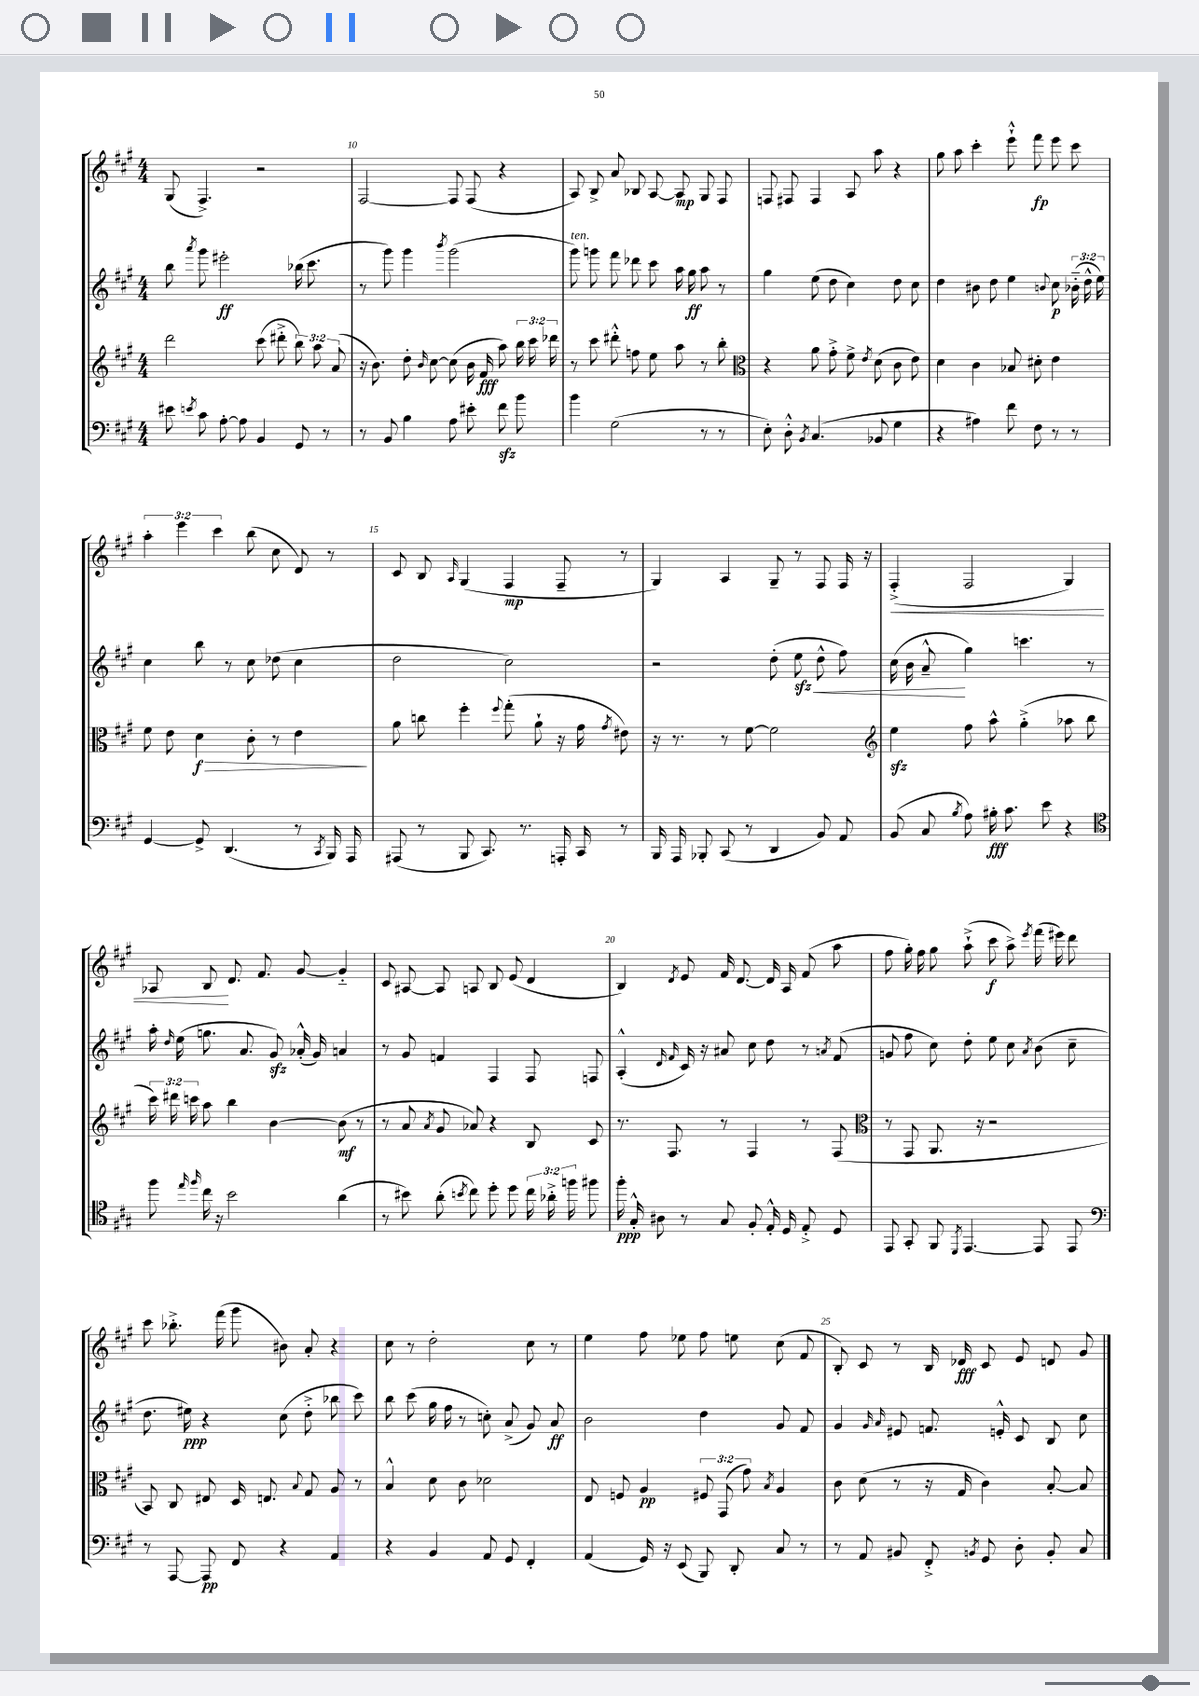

**kern	**dynam	**kern	**dynam	**kern	**dynam	**kern	**dynam
*part4	*part4	*part3	*part3	*part2	*part2	*part1	*part1
*staff4	*staff4	*staff3	*staff3	*staff2	*staff2	*staff1	*staff1
*clefF4	*	*clefG2	*	*clefG2	*	*clefG2	*
*k[f#c#g#]	*	*k[f#c#g#]	*	*k[f#c#g#]	*	*k[f#c#g#]	*
*M4/4	*	*M4/4	*	*M4/4	*	*M4/4	*
=9	=9	=9	=9	=9	=9	=9	=9
8e#X\	.	2ddd\	.	8bb\	.	(8G#/	.
8qen/	.	.	.	8qaaa/	.	.	.
8c#\	.	.	.	8ggg#\	.	4.F#^/)	.
[8A'\	.	.	.	2eee#X'\	ff	.	.
8A\]	.	.	.	.	.	.	.
4BB/	.	(8ccc#\	.	.	.	2r	.
.	.	8ddd#X'^\	.	.	.	.	.
8GG#/	.	12bb\)	.	(16bb-X\	.	.	.
.	.	.	.	8.ccc#\	.	.	.
.	.	12aa\	.	.	.	.	.
8r	.	.	.	.	.	.	.
.	.	(12a/	.	.	.	.	.
=10	=10	=10	=10	=10	=10	=10	=10
8r	.	16r	.	8r	.	[2F#/	.
.	.	8.b\)	.	.	.	.	.
8BB/	.	.	.	8ggg#\)	.	.	.
4B\	.	8dd'\	.	4ggg#\	.	.	.
.	.	16qqb/	.	.	.	.	.
.	.	[8cc#\	.	.	.	.	.
.	.	.	.	8qbbb/	.	.	.
8A\	.	(8cc#\]	.	(2ggg#\	.	8F#/]	.
8e#X'\	.	16b\	.	.	.	(8F#/	.
.	.	16f#/	fff	.	.	.	.
8f#zz\	.	8aa\)	.	.	.	4r	.
8b\	.	24bb\	.	.	.	.	.
.	.	24ccc#\	.	.	.	.	.
.	.	24ddd-X\	.	.	.	.	.
=11	=11	=11	=11	=11	=11	=11	=11
!	!	!	!	!LO:TX:a:i:t=ten.	!	!	!
4b\	.	8r	.	8ggg#\)	.	8A/)	.
.	.	8ccc#\	.	8gggn\	.	8B^/	.
(2G#\	.	8ddd#X'^^\	.	8fff#\	.	8a/	.
.	.	8ffn\	.	8ddd-X\	.	8B-X/	.
.	.	8ee\	.	8ccc#\	.	[8A/	.
.	.	8aa\	.	16aa\	.	8A/]	mp
.	.	.	.	16gg#\	ff	.	.
8r	.	8r	.	8aa\	.	8G#/	.
8r	.	8bb'\	.	8r	.	8F#/	.
=12	=12	=12	=12	=12	=12	=12	=12
*	*	*clefC3	*	*	*	*	*
8E'\)	.	4r	.	4gg#\	.	8Fn/	.
8D'^^\	.	.	.	.	.	8F#X/	.
8qBB/	.	.	.	.	.	.	.
(4.C#/	.	8a\	.	(8ee\	.	4F#/	.
.	.	8g#'^\	.	8dd\	.	.	.
.	.	8f#^\	.	4cc#\)	.	8A/	.
.	.	8qe/	.	.	.	.	.
8BB-X/	.	(8d\	.	.	.	8aa\	.
4G#\	.	8c#\	.	8dd\	.	4r	.
.	.	8e\)	.	8cc#\	.	.	.
=13	=13	=13	=13	=13	=13	=13	=13
4r	.	4d\	.	4dd\	.	8gg#\	.
.	.	.	.	.	.	8aa\	.
4A#X\)	.	4c#\	.	8b#X\	.	4ccc#'\	.
.	.	.	.	8dd\	.	.	.
8f#\	.	8B-X/	.	4ee\	.	8eee`^^\	.
8F#\	.	8d#X'\	.	.	.	8fff#\	fp
.	.	.	.	8qqbn/	.	.	.
8r	.	4e\	.	8cc#\	p	8eee\	.
8r	.	.	.	(24b-X\	.	8ccc#\	.
.	.	.	.	24dd^^\	.	.	.
.	.	.	.	24ee\)	.	.	.
!!LO:LB:g=z
=14	=14	=14	=14	=14	=14	=14	=14
[4GG#/	.	8f#\	.	4cc#\	.	6aa'\	.
.	.	8e\	.	.	.	.	.
.	.	.	.	.	.	6eee\	.
!	!	!	!LO:HP:b	!	!	!	!
8GG#^/]	.	4d\	> f	8bb\	.	.	.
.	.	.	.	.	.	6ccc#\	.
(4.DD/	.	.	.	8r	.	.	.
.	.	8c#'\	.	8cc#\	.	(8bb\	.
.	.	8r	.	(8dd-X\	.	8cc#\	.
8r	.	4e\	.	4cc#\	.	8d/)	.
8qCC#/	.	.	.	.	.	.	.
16BBB/)	.	.	.	.	.	8r	.
16AAA/	.	.	.	.	.	.	.
.	.	.	]	.	.	.	.
=15	=15	=15	=15	=15	=15	=15	=15
(8AAA#X/	.	8a\	.	2dd\	.	8c#/	.
8r	.	8ccn\	.	.	.	8B/	.
.	.	.	.	.	.	16qqA/	.
8BBB/	.	4ff#'\	.	.	.	(4G#/	.
8.CC#/)	.	.	.	.	.	.	.
.	.	8qqff#/	.	.	.	.	.
.	.	(8gg#'\	.	2cc#\)	.	4F#/	mp
8.r	.	.	.	.	.	.	.
.	.	8a`\	.	.	.	.	.
16AAAn'/	.	16r	.	.	.	8F#~/	.
16CC#/	.	16g#\	.	.	.	.	.
.	.	8qg#/	.	.	.	.	.
8r	.	8e#X\)	.	.	.	8r	.
=16	=16	=16	=16	=16	=16	=16	=16
16BBB/	.	16r	.	2r	.	4G#/)	.
16AAA/	.	8.r	.	.	.	.	.
8BBB-X'/	.	.	.	.	.	.	.
(8CC#/	.	8r	.	.	.	4A/	.
8r	.	[8f#\	.	.	.	.	.
4DD/	.	2f#\]	.	(8dd'\	.	8G#~/	.
!	!	!	!	!	!LO:HP:b	!	!
.	.	.	.	8eezz\	<	8r	.
8BB/)	.	.	.	8dd^^\	.	8F#/	.
8AA/	.	.	.	8ff#\)	.	16F#/	.
.	.	.	.	.	.	16r	.
=17	=17	=17	=17	=17	=17	=17	=17
*	*	*clefG2	*	*	*	*	*
!	!	!	!	!	!	!	!LO:HP:b
(8BB/	.	4eezz\	.	(16cc#\	.	(4F#'^/	<
.	.	.	.	16b\	.	.	.
8C#/	.	.	.	8a~^^/	.	.	.
8qB/	.	.	.	.	.	.	.
8A\)	.	8ff#\	.	4gg#\)	[	2F#/	.
16B#X'\	fff	8aa^^\	.	.	.	.	.
8.c#\	.	.	.	.	.	.	.
.	.	(4gg#'^\	.	4.cccn\	.	.	.
8e\	.	.	.	.	.	.	.
4r	.	8aa-X\	.	.	.	4G#/)	.
.	.	8bb\	.	8r	.	.	.
!!LO:LB:g=z
=18	=18	=18	=18	=18	=18	=18	=18
*clefC4	*	*	*	*	*	*	*
8ff#\	.	24ccc#\)	.	16aa'\	.	8A-X/	.
.	.	24ddd#X\	.	.	.	.	.
.	.	.	.	16qqdd/	.	.	.
.	.	.	.	(16ee\	.	.	.
.	.	24cccn\	.	.	.	.	.
16qqee/	.	.	.	.	.	.	.
16qqff#/	.	.	.	.	.	.	.
16cc#\	.	8aa\	.	8.ggn\	.	8B/	.
16r	.	.	.	.	.	.	.
2b\	.	4bb\	.	.	.	8.d/	[
.	.	.	.	8.a/	.	.	.
.	.	.	.	.	.	8.f#/	.
.	.	[4b\	.	8g#zz/)	.	.	.
.	.	.	.	(16a-X'^^/	.	[8g#/	.
.	.	.	.	16g#/)	.	.	.
(4a\	.	(8b\]	mf	4an/	.	4g#/]	.
.	.	8r	.	.	.	.	.
=19	=19	=19	=19	=19	=19	=19	=19
8r	.	8r	.	8r	.	8c#/	.
8b#X\)	.	8a/	.	8g#/	.	[8A#X/	.
.	.	8qa/	.	.	.	.	.
(8a'\	.	8g#/	.	4fn/	.	8A#/]	.
8qbn/	.	.	.	.	.	.	.
8cc#\)	.	8a-X/)	.	.	.	8An/	.
8dd'\	.	4r	.	4F#/	.	8B/	.
8dd\	.	.	.	.	.	(8e/	.
24cc#\	.	8B/	.	8F#/	.	4d/	.
24a-X'^\	.	.	.	.	.	.	.
24ffn\	.	.	.	.	.	.	.
8ff#X\	.	8c#/	.	8Fn/	.	.	.
=20	=20	=20	=20	=20	=20	=20	=20
16ff#'\	ppp	8.r	.	(4A'^^/	.	4B/)	.
16G#'^^/	.	.	.	.	.	.	.
8A#X\	.	.	.	.	.	.	.
.	.	8.F#/	.	.	.	.	.
.	.	.	.	16qqd/	.	.	.
.	.	.	.	16qqf#/	.	8qd/	.
8r	.	.	.	16c#/)	.	8e/	.
.	.	.	.	16r	.	.	.
8G#/	.	8r	.	8a#X/	.	16f#/	.
.	.	.	.	.	.	[8.d/	.
8F#'/	.	4F#/	.	8cc#\	.	.	.
16E'^^/	.	.	.	8dd\	.	16d/]	.
16D/	.	.	.	.	.	16A/	.
8E'^/	.	8r	.	8r	.	(8f#/	.
.	.	.	.	8qan/	.	.	.
8D/	.	(8F#/	.	(8f#/	.	8aa\	.
=21	=21	=21	=21	=21	=21	=21	=21
*	*	*clefC3	*	*	*	*	*
8EE/	.	8r	.	8gn/	.	8ff#\	.
8GG#'/	.	8GG#/	.	8ff#\	.	16gg#'\)	.
.	.	.	.	.	.	16ff#\	.
8FF#/	.	8.AA/	.	8cc#\)	.	8gg#\	.
8qDD/	.	.	.	.	.	.	.
[4.EE/	.	.	.	8dd'\	.	(8aa`^\	.
.	.	16r	.	.	.	.	.
.	.	2r	.	8ee\	.	8ccc#\	f
.	.	.	.	8cc#\	.	8aa^\)	.
.	.	.	.	8qa/	.	8qeee/	.
8EE/]	.	.	.	(8b\	.	(16fff#\	.
.	.	.	.	.	.	16eee#X\)	.
8EE/	.	.	.	8cc#~\	.	8ddd\	.
!!LO:LB:g=z
=22	=22	=22	=22	=22	=22	=22	=22
*clefF4	*	*	*	*	*	*	*
8r	.	8BB/)	.	8.dd\	.	8ccc#\	.
[8AAA/	.	8C#/	.	.	.	8.bb-X'^\	.
.	.	.	.	16ee#X\)	ppp	.	.
8AAA/]	pp	8E#X/	.	4r	.	.	.
.	.	.	.	.	.	(16fff#\	.
8FF#/	.	16D/	.	.	.	8ggg#\	.
.	.	8.En/	.	.	.	.	.
4r	.	.	.	(8cc#\	.	8b#X\)	.
.	.	8qqB/	.	.	.	.	.
.	.	8G#/	.	8dd'^\	.	8a'/	.
4AA/	.	8A/	.	8bb-X\	.	4r	.
.	.	8r	.	8ccc#\)	.	.	.
=23	=23	=23	=23	=23	=23	=23	=23
4r	.	4B^^/	.	8bb\	.	8cc#\	.
.	.	.	.	(8ccc#\	.	8r	.
4BB/	.	8d\	.	16gg#\	.	2dd'\	.
.	.	.	.	16ff#\	.	.	.
.	.	8c#\	.	8r	.	.	.
8AA/	.	2d-X\	.	8ccn'\)	.	.	.
8GG#/	.	.	.	(8a^/	.	.	.
4FF#'/	.	.	.	8g#/)	.	8cc#\	.
.	.	.	.	8a/	ff	8r	.
=24	=24	=24	=24	=24	=24	=24	=24
(4AA/	.	8E/	.	2b\	.	4ee\	.
.	.	8Fn/	.	.	.	.	.
16GG#/)	.	4A/	pp	.	.	8ff#\	.
16r	.	.	.	.	.	.	.
(8EE/	.	.	.	.	.	8ee-X\	.
8BBB/)	.	12F#X/	.	4dd\	.	8ff#\	.
.	.	(12GG#/	.	.	.	.	.
8DD'/	.	.	.	.	.	8een\	.
.	.	12g#\)	.	.	.	.	.
.	.	8qB/	.	.	.	.	.
8C#/	.	4A/	.	8g#/	.	(8cc#\	.
8r	.	.	.	8f#/	.	8f#/	.
=25	=25	=25	=25	=25	=25	=25	=25
8r	.	8c#\	.	4g#/	.	8B'/)	.
8AA/	.	(8d\	.	.	.	8c#/	.
.	.	.	.	16qqg#/	.	.	.
.	.	.	.	16qqa/	.	.	.
8BB#X/	.	8r	.	8e#X/	.	8r	.
8FF#'^/	.	16r	.	8.fn/	.	16B/	.
.	.	16G#/	.	.	.	16d-X/	fff
8qBBn/	.	.	.	.	.	.	.
8GG#/	.	4c#\)	.	.	.	8c#/	.
.	.	.	.	16en'^^/	.	.	.
8D'\	.	.	.	8c#/	.	8e/	.
8BB'/	.	[8B'/	.	8B/	.	8dn/	.
8C#/	.	8B/]	.	8cc#\	.	8g#/	.
==	==	==	==	==	==	==	==
*-	*-	*-	*-	*-	*-	*-	*-
